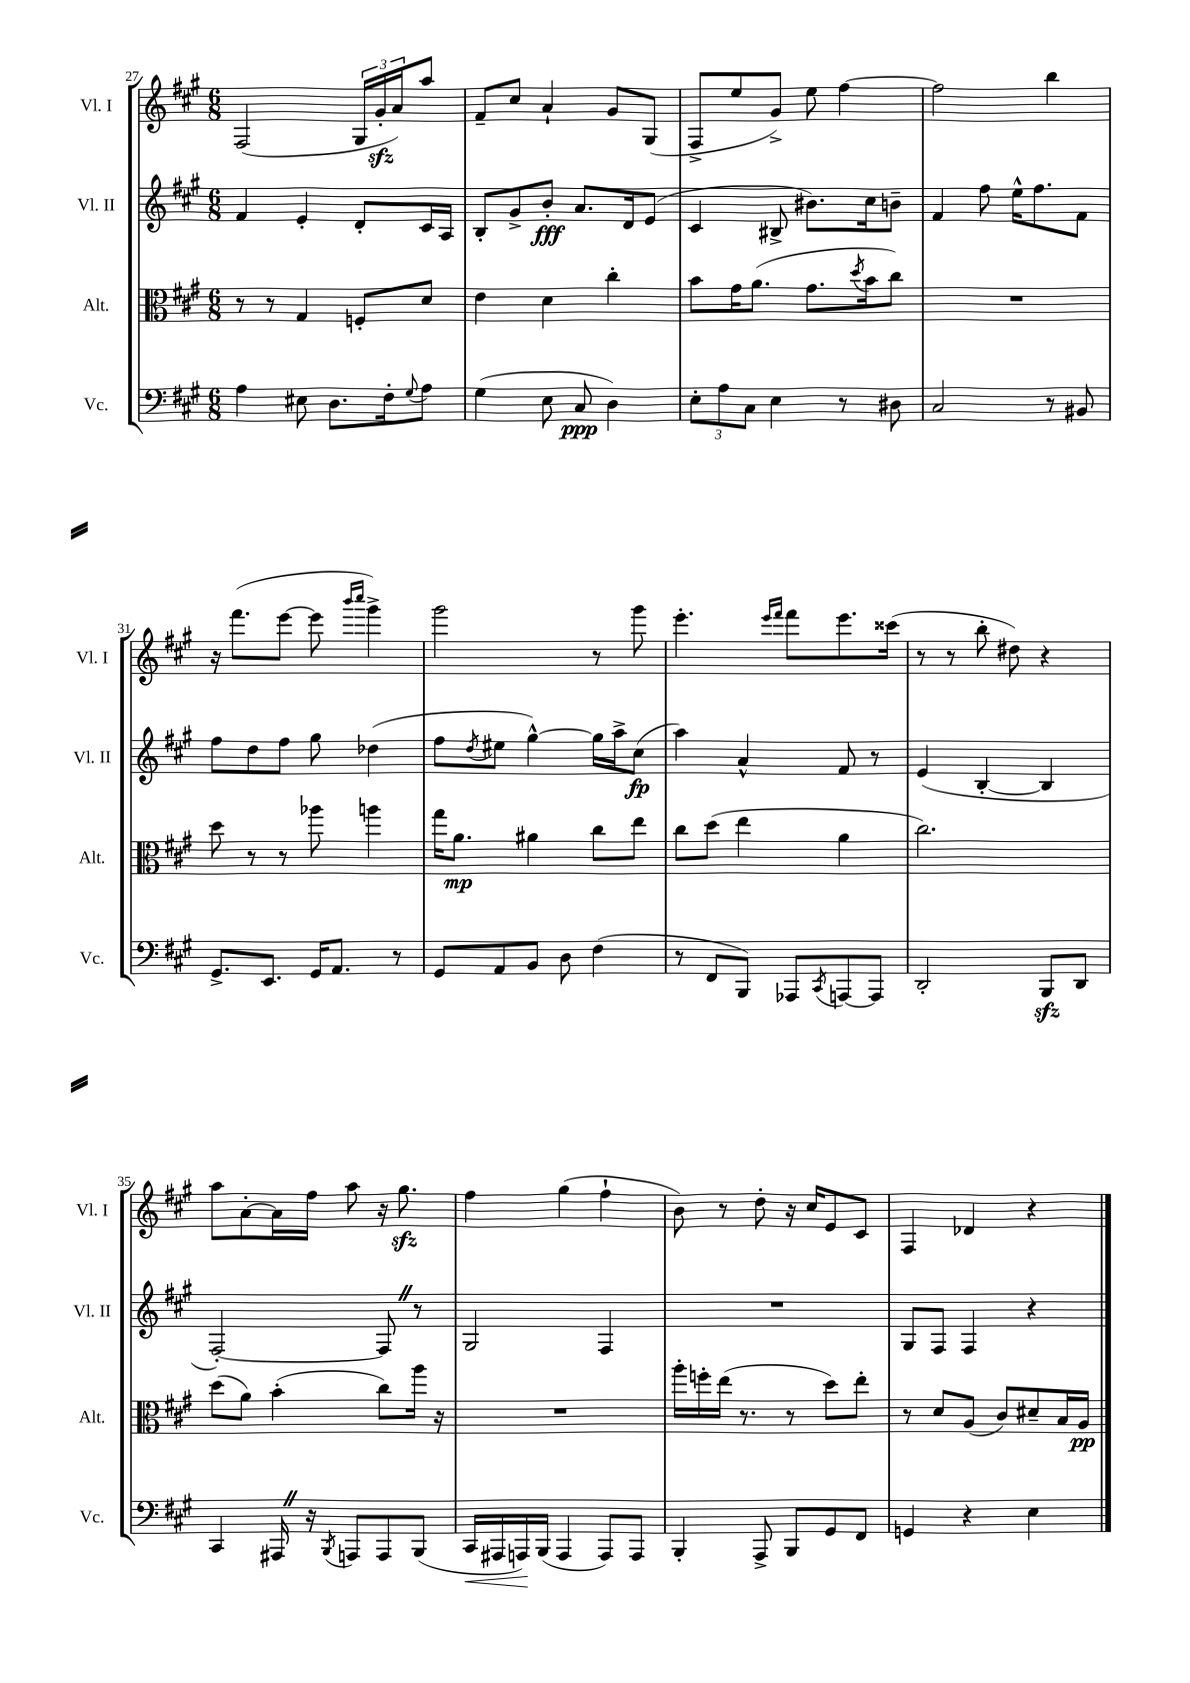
<<
\new StaffGroup <<
\new Staff = "s0" \with { instrumentName = "Vl. I" shortInstrumentName = "Vl. I" } {
    \clef treble \key a \major \numericTimeSignature \time 6/8
    fis2( \tuplet 3/2 { gis16 gis'16-.\sfz a'16) } a''8 |
    fis'8-- cis''8 a'4-! gis'8 gis8( |
    fis8-> e''8 gis'8->) e''8 fis''4~ |
    fis''2 b''4 |
    r16 fis'''8.( e'''8~ e'''8 \grace { b'''16 cis''''16 } gis'''4->) |
    gis'''2 r8 gis'''8 |
    e'''4.-. \grace { e'''16 fis'''16 } fis'''8 e'''8. cisis'''16( |
    r8 r8 b''8-. dis''8) r4 |
    a''8 a'8~-. a'16 fis''16 a''8 r16 gis''8.\sfz |
    fis''4 gis''4( fis''4-! |
    b'8) r8 d''8-. r16 cis''16 e'8 cis'8 |
    fis4 des'4 r4 \bar "|." |
}
\new Staff = "s1" \with { instrumentName = "Vl. II" shortInstrumentName = "Vl. II" } {
    \clef treble \key a \major \numericTimeSignature \time 6/8
    fis'4 e'4-. d'8-. cis'16 a16 |
    b8-. gis'8-> b'8-.\fff a'8. d'16 e'8( |
    cis'4 bis8-> bis'8.) cis''16 b'8-- |
    fis'4 fis''8 e''16-^ fis''8. fis'8 |
    fis''8 d''8 fis''8 gis''8 des''4( |
    fis''8 \acciaccatura { d''8 } eis''8 gis''4~-^) gis''16 a''16-> cis''8\fp( |
    a''4) a'4-^ fis'8 r8 |
    e'4( b4~-. b4 |
    fis2~-.) fis8 \once \override BreathingSign.text = \markup { \musicglyph "scripts.caesura.straight" } \breathe r8 |
    gis2 fis4 |
    R2. |
    gis8 fis8 fis4 r4 \bar "|." |
}
\new Staff = "s2" \with { instrumentName = "Alt." shortInstrumentName = "Alt." } {
    \clef alto \key a \major \numericTimeSignature \time 6/8
    r8 r8 gis4 f8-. d'8 |
    e'4 d'4 cis''4-. |
    b'8 gis'16 a'8.( gis'8. \acciaccatura { d''8 } b'16 cis''8) |
    R2. |
    d''8 r8 r8 aes''8 a''4 |
    gis''16 a'8.\mp ais'4 cis''8 e''8 |
    cis''8 d''8( e''4 a'4 |
    cis''2.) |
    d''8( a'8) b'4-.( cis''8) a''16 r16 |
    R2. |
    a''16-. f''16-. e''16( r8. r8 d''8) e''8-. |
    r8 d'8 a8( cis'8) dis'8-- b16 a16\pp \bar "|." |
}
\new Staff = "s3" \with { instrumentName = "Vc." shortInstrumentName = "Vc." } {
    \clef bass \key a \major \numericTimeSignature \time 6/8
    a4 eis8 d8. fis16-. \appoggiatura { gis8 } a8 |
    gis4( e8 cis8\ppp d4) |
    \tuplet 3/2 { e8-. a8 cis8 } e4 r8 dis8 |
    cis2 r8 bis,8 |
    gis,8.-> e,8. gis,16 a,8. r8 |
    gis,8 a,8 b,8 d8 fis4( |
    r8 fis,8 b,,8) aes,,8 \acciaccatura { cis,8 } a,,8~ a,,8 |
    d,2-. b,,8\sfz d,8 |
    cis,4 ais,,16 \once \override BreathingSign.text = \markup { \musicglyph "scripts.caesura.straight" } \breathe r16 \acciaccatura { b,,8 } a,,8 a,,8 b,,8( |
    cis,16\< ais,,16 a,,16\!) b,,16( a,,4 a,,8) a,,8 |
    b,,4-. a,,8-> b,,8 gis,8 fis,8 |
    g,4 r4 e4 \bar "|." |
}
>>
>>
\layout { \context { \Score currentBarNumber = #27 } }
